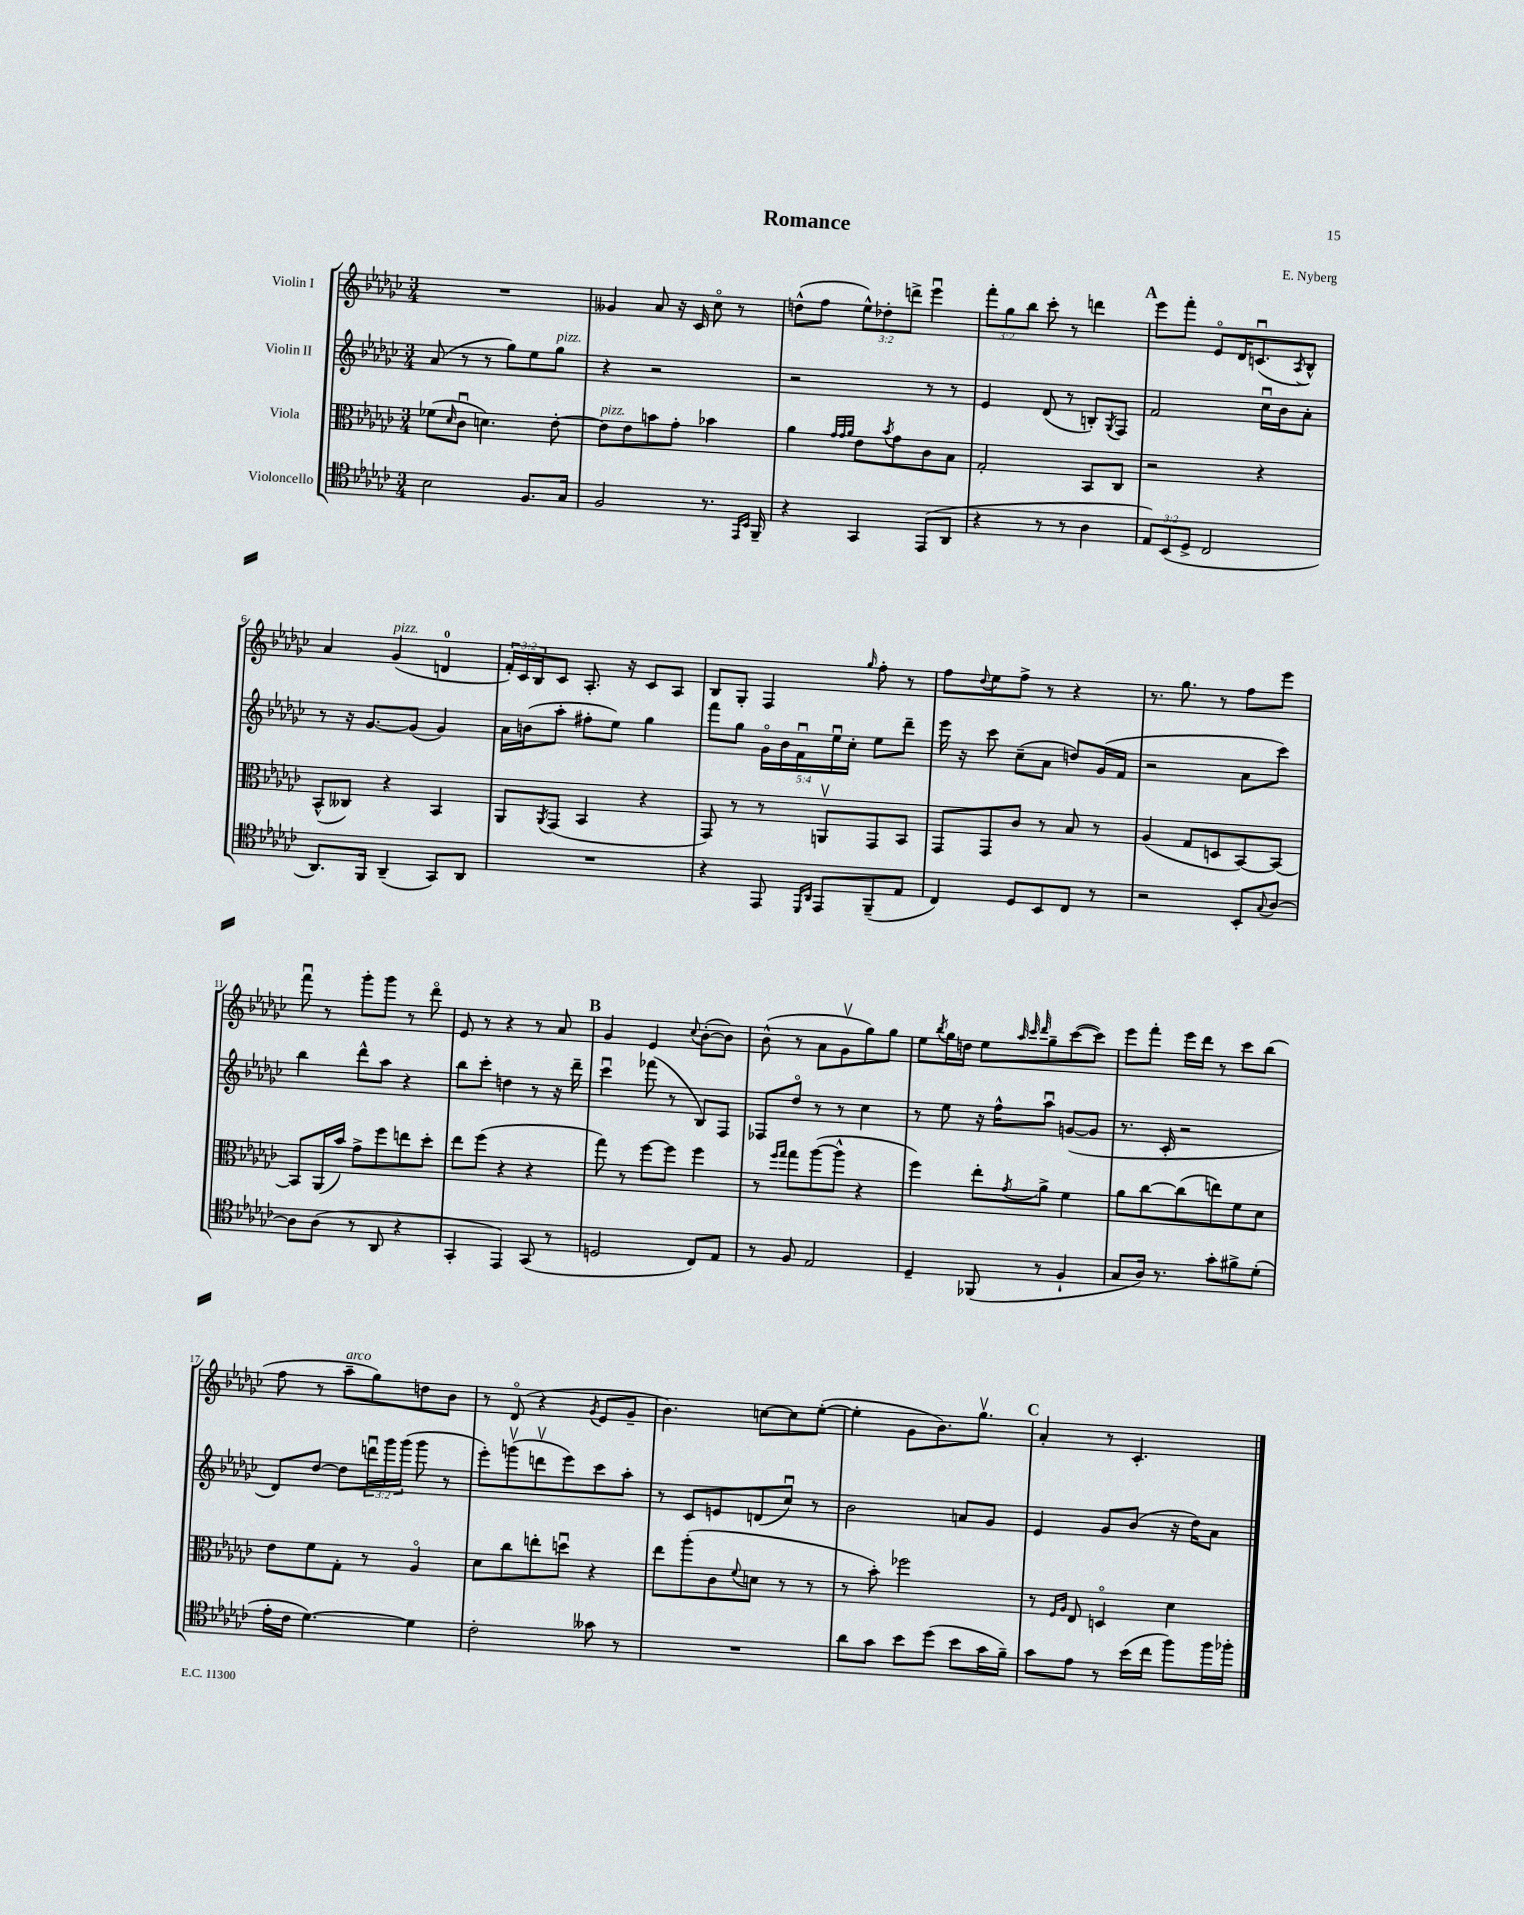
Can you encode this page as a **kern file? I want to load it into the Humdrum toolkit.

**kern	**kern	**kern	**kern
*part4	*part3	*part2	*part1
*staff4	*staff3	*staff2	*staff1
*I"Violoncello	*I"Viola	*I"Violin II	*I"Violin I
*clefC4	*clefC3	*clefG2	*clefG2
*k[b-e-a-d-g-c-]	*k[b-e-a-d-g-c-]	*k[b-e-a-d-g-c-]	*k[b-e-a-d-g-c-]
*M3/4	*M3/4	*M3/4	*M3/4
=1	=1	=1	=1
2B-\	(8f-X\L	(8a-/	2.r
.	16qqd-/	.	.
.	8c-u\J	8r	.
.	4.dn\)	8r	.
.	.	8gg-\L)	.
8.F/L	.	8ee-\	.
!	!	!LO:TX:a:i:t=pizz.	!
.	[8e-'\	8gg-\J	.
16G-/Jk	.	.	.
=2	=2	=2	=2
!	!LO:TX:a:i:t=pizz.	!	!
2F/	8e-\L]	4r	4g--X/
.	8e-\	.	.
.	8bn\	2r	8a-/
.	8g-'\J	.	16r
.	.	.	16c-/
8.r	4b-X\	.	8cc-\
.	.	.	8r
16qqEE-/LL	.	.	.
16qqBB-/JJ	.	.	.
16FF~/	.	.	.
=3	=3	=3	=3
4r	4a-\	2r	(8ddn^^\L
.	.	.	8ff\J
.	32qqg-/LLL	.	.
.	32qqg-/	.	.
.	32qqa-/JJJ	.	.
4GG-/	8e-\L	.	12ee-^^\L)
.	.	.	12dd-X'\
.	8qb-/	.	.
.	8g-\	.	.
.	.	.	12dddn^\J
(8EE-/L	8c-\	8r	4eee-u\
8AA-/J	8B-\J	8r	.
=4	=4	=4	=4
4r	2G-'/	4e-/	12fff'\L
.	.	.	12gg-\
.	.	.	12bb-\J
8r	.	(8d-/	8ccc-'\
8r	.	8r	8r
4A-\	8BB-/L	8Bn'/L)	4dddn\
.	.	8qG-/	.
.	8C-/J	8F/J	.
!!LO:REH:place=s1:t=A
=5	=5	=5	=5
12E-/L)	2r	2f/	8eee-\L
(12BB-/	.	.	.
.	.	.	8fff'\J
12D-^/J	.	.	.
2C-/	.	.	8e-/L
.	.	.	16d-/K
.	.	.	(8.cnu/
.	4r	16cc-u\LL	.
.	.	16b-\J	.
.	.	.	8qA-/
.	.	8a-'\J	8B-^^/J)
!!LO:LB:g=z
=6	=6	=6	=6
8.AA-/L)	(8BB-^^/L	8r	4a-/
.	8C--X/J)	16r	.
16FF/Jk	.	[8.g-/L	.
!	!	!	!LO:TX:a:i:t=pizz.
(4AA-~/	4r	.	(4g-/
.	.	(8g-/J]	.
8GG-/L)	4BB-/	4g-/)	4dn/
8AA-/J	.	.	.
=7	=7	=7	=7
2.r	8AA-/L	16a-\LL	24f'/LL)
.	.	.	24c-/
.	.	(16bn\J	.
.	.	.	24B-/J
.	8qAA-/	.	.
.	(8GG-/J	8aa-'\J	8c-/J
.	4BB-/	8ff#X'\L	8.A-'/
.	.	8ee-\J)	.
.	.	.	16r
.	4r	4gg-\	8c-/L
.	.	.	8A-/J
=8	=8	=8	=8
4r	8GG-/)	8fff\L	8B-/L
.	8r	8gg-\J	8G-'/J
8EE-/	8r	20g-\LL	4F/
.	.	20b-\	.
.	.	20fu\	.
16qqDD-/LL	.	.	.
16qqAA-/JJ	.	.	.
8EE-/L	8AAnv/L	.	.
.	.	20ee-u\	.
.	.	20cc-'\JJ	.
.	.	.	16qqgg-/
(8FF~/	8GG-/	8ee-\L	8ff'\
8E-/J	8BB-/J	8ddd-~\J	8r
=9	=9	=9	=9
4C-/)	8GG-/L	16eee-\	8ff\L
.	.	16r	.
.	.	.	8qqdd-/
.	8GG-/	8ccc-\	8ee-\
8D-/L	8c-/J	(8cc-~\L	8ff^\J
8BB-/	8r	8a-\J	8r
8C-/J	8B-/	8ddn/L)	4r
8r	8r	(16g-/L	.
.	.	16f/JJ	.
=10	=10	=10	=10
2r	(4A-/	2r	8.r
.	.	.	8.gg-\
.	8G-/L	.	.
.	8Dn/	.	8r
8BB-'/L	[8BB-/)	8a-\L	8ff\L
8qqG-/	.	.	.
[8A-/J	8BB-/J_	8ccc-\J)	8eee-\J
!!LO:LB:g=z
=11	=11	=11	=11
8A-\L]	8BB-/L]	4bb-\	8fffu\
(8A-\J	(16AA-/L	.	8r
.	16b-/JJ)	.	.
8r	8g-^\L	8ddd-^^\L	8ggg-'\L
8AA-/	8ff\	8aa-\J	8ggg-\J
4r	8een\	4r	8r
.	8dd-'\J	.	8ddd-\
=12	=12	=12	=12
4GG-'/	8ee-\L	8bb-\L	8e-/
.	(8ff\J	8ccc-'\J	8r
4EE-/)	4r	4ddn\	4r
(8GG-/	4r	8r	8r
8r	.	16r	8a-/
.	.	16ddd-~\	.
!!LO:REH:place=s1:t=B
=13	=13	=13	=13
2Dn/	8gg-\)	4ccc-u\	4g-/
.	8r	.	.
.	[8ff\L	(8fff-X\	4e-/
.	8ff\J]	8r	.
.	.	.	8qqcc-/
8C-/L)	4ff\	8B-/L)	([8b-'\L
8E-/J	.	8F/J	8b-\J])
=14	=14	=14	=14
8r	8r	8F-X/L	(8b-^^\
.	16qqff/LL	.	.
.	16qqgg-/JJ	.	.
8F/	8gg-\L	8dd-/J	8r
2E-/	([8aa-\	8r	8a-\L
.	8aa-^^\J]	8r	8g-v\
.	4r	4cc-\	8gg-\)
.	.	.	8gg-\J
=15	=15	=15	=15
4D-~/	4ff\)	8r	8ee-\L
.	.	.	8qbb-/
.	.	8ee-\	16gg-\L
.	.	.	16ddn\JJ
(8FF-X/	8ee-'\L	16r	8ee-\L
.	.	16ff^^\KL	.
.	.	.	32qqaa-/
.	.	.	32qqccc-/
.	8qg-/	.	32qqddd-/
8r	8a-^\J	8aa-u\J	8gg-~\
4F`/	4f\	([8gn/L	([8ccc-\
.	.	8g/J]	8ccc-\J])
=16	=16	=16	=16
8G-/L	8a-\L	8.r	8eee-\L
16A-/Jk)	[8cc-\	.	8fff'\J
8.r	.	16c-'/	.
.	(8cc-\]	2r	16eee-\LL
.	.	.	16ddd-\JJ
8g-'\L	8een\)	.	8r
8f#X^\	8f\	.	8ccc-\L
(8d-'\J	8d-\J	.	(8bb-\J
!!LO:LB:g=z
=17	=17	=17	=17
16e-'\LL	8e-\L	8d-/L)	8ff\
16c-\JJ	.	.	.
[4.d-\)	8f\	[8dd-/J	8r
!	!	!	!LO:TX:a:i:t=arco
.	8G-'\J	8dd-\L]	8aa-~\L
.	8r	24dddnu\L	8gg-\)
.	.	24ggg-\	.
.	.	(24ggg-\JJ	.
4d-\]	4A-/	8ggg-\	8ddn\
.	.	8r	8b-\J
=18	=18	=18	=18
2c-'\	8d-\L	8eee-'\L)	8r
.	8cc-\	(8gggnv\	(8d-/
.	8een'\	8dddnv\	4r
.	8ddnu\J	8eee-\)	.
.	.	.	8qg-/
8g--X\	4r	8ccc-\	8e-/L
8r	.	8aa-'\J	8g-~/J
=19	=19	=19	=19
2.r	8ee-\L	8r	4.b-\)
.	(8aa-'\	8c-/L	.
.	8c-\	8en/	.
.	8qqf/	.	.
.	8dn\J	(8dn/	[8ccn\L
.	8r	8cc-u/J)	8cc\]
.	8r	8r	([8ee-'\J
=20	=20	=20	=20
8a-\L	8r	2b-\	4ee-'\]
8g-\J	8b-'\)	.	.
8b-\L	2ff-X\	.	8g-\L
(8dd-\J	.	.	8.b-\)
8b-\L	.	8an/L	.
.	.	.	8.gg-v\J
16g-\L	.	8g-/J	.
16f~\JJ)	.	.	.
!!LO:REH:place=s1:t=C
=21	=21	=21	=21
8g-\L	8r	4e-/	4a-'/
.	16qqF/LL	.	.
.	16qqA-/JJ	.	.
8e-\J	8E-/	.	.
8r	4Dn/	8g-/L	8r
(16b-\LL	.	(8b-/J	4.c-'/
16cc-\JJ	.	.	.
8ff\L)	4d-\	16r	.
.	.	16dd-\KL)	.
16ff\L	.	8a-\J	.
16ff-X'\JJ	.	.	.
==	==	==	==
*-	*-	*-	*-
